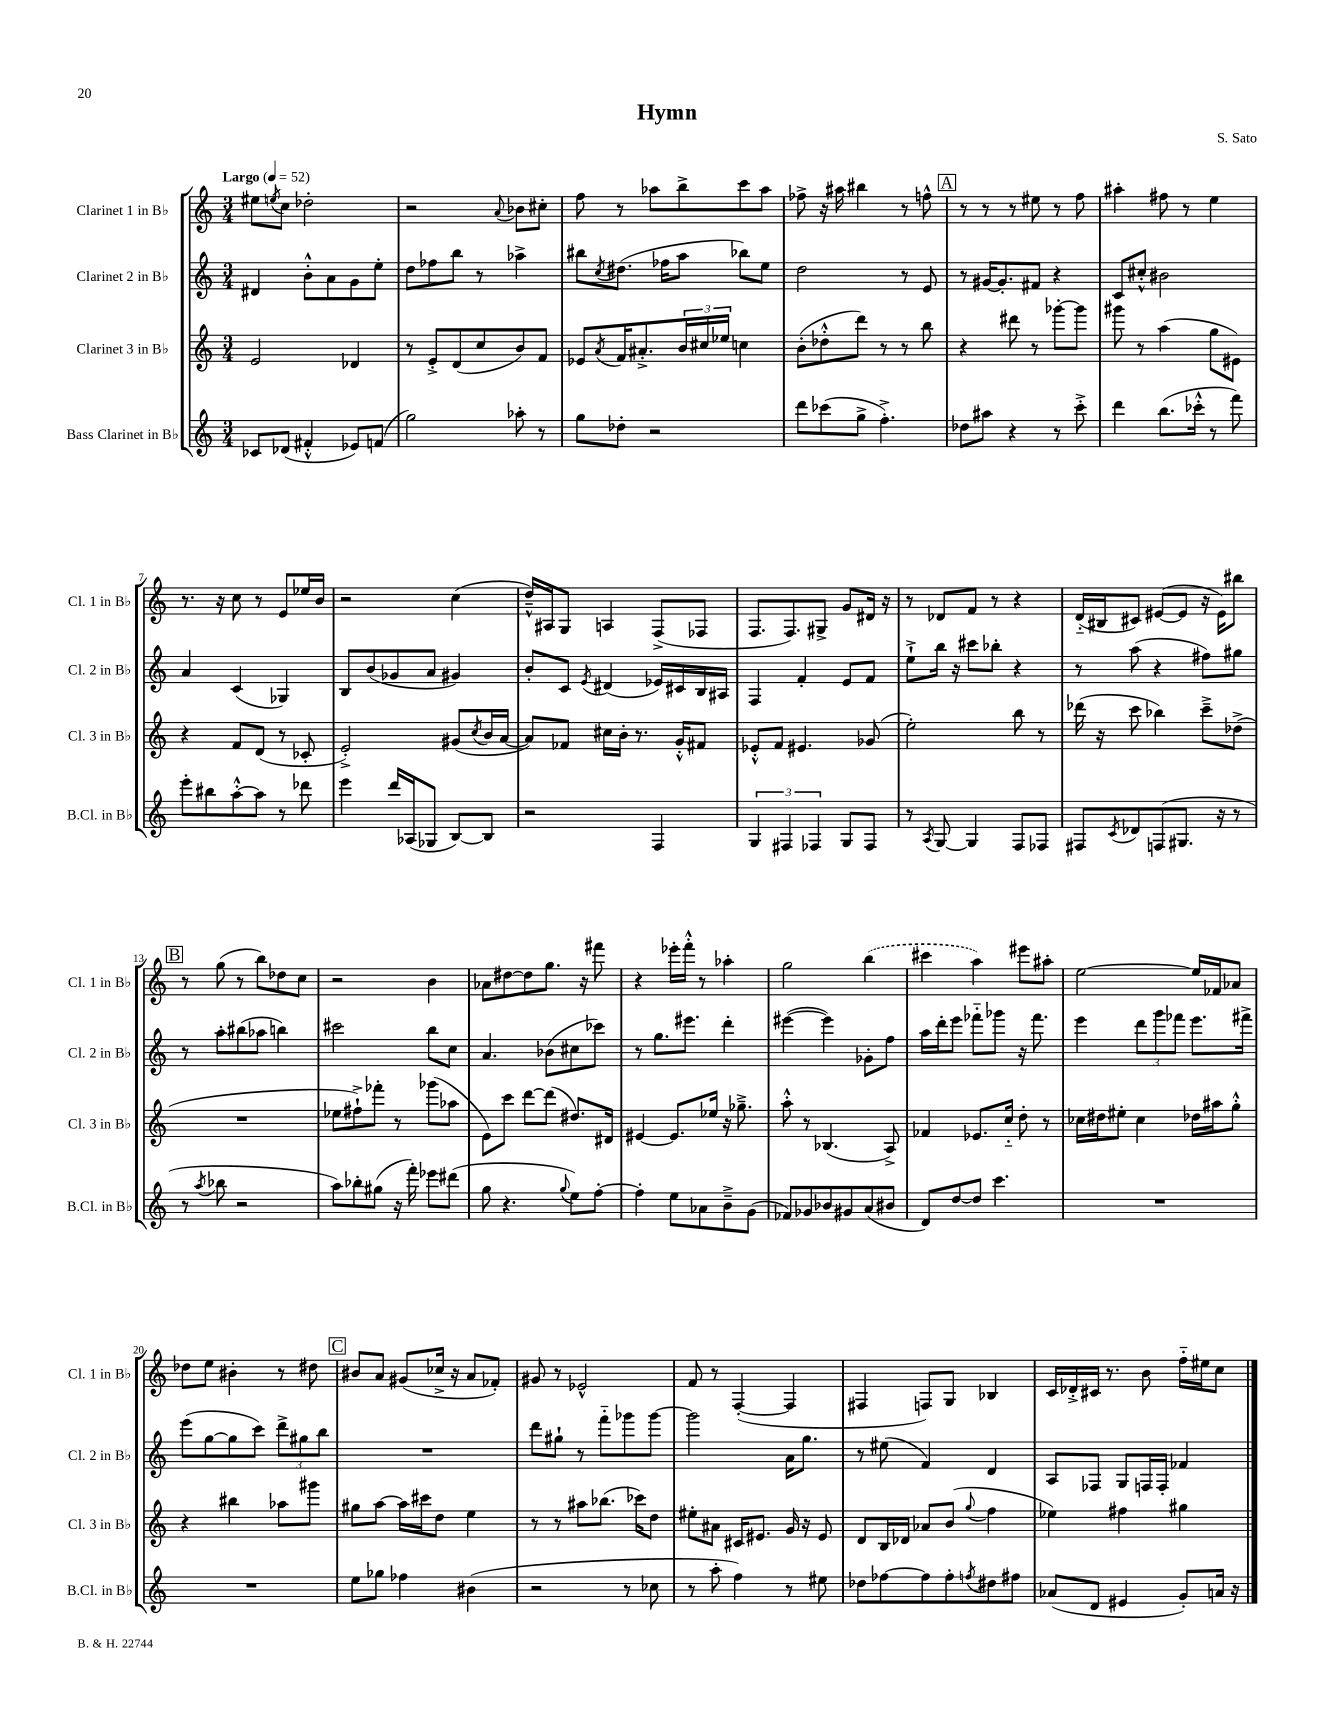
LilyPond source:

\header { title = "Hymn" composer = "S. Sato" }
<<
\new StaffGroup <<
\new Staff = "s0" \with { instrumentName = "Clarinet 1 in Bb" shortInstrumentName = "Cl. 1 in Bb" } {
    \clef treble \key c \major \numericTimeSignature \time 3/4 \tempo "Largo" 4 = 52
    eis''8 \acciaccatura { e''8 } c''8 des''2-. |
    r2 \appoggiatura { a'8 } bes'8 cis''8-. |
    f''8 r8 aes''8 b''8-> c'''8 aes''8 |
    fes''8-> r16 ais''16 bis''4 r8 f''8-^ |
    \mark \markup { \box "A" } r8 r8 r8 eis''8 r8 f''8 |
    ais''4-. fis''8 r8 e''4 |
    r8. r16 c''8 r8 e'8 ees''16 b'16 |
    r2 c''4( |
    d''16---^) ais16 g8 a4 f8->( fes8 |
    f8. f8.) gis8-> g'8 dis'16 r16 |
    r8 des'8 f'8 r8 r4 |
    d'16-_( bis16 cis'8) eis'8~( eis'8 r16 eis'16) bis''8 |
    \mark \markup { \box "B" } r8 g''8( r8 b''8) des''8 c''8 |
    r2 b'4 |
    aes'8 dis''8~ dis''8 g''8. r16 fis'''8 |
    r4 ees'''16-. f'''16-.-^ r8 aes''4-. |
    g''2 \once \slurDashed b''4( |
    cis'''4 a''4) eis'''8 ais''8-. |
    e''2~ e''16 fes'16 aes'8 |
    des''8 e''8 bis'4-. r8 dis''8 |
    \mark \markup { \box "C" } bis'8 a'8 gis'8( ces''16-> r16 a'8 fes'8-.) |
    gis'8 r8 ees'2-^ |
    f'8 r8 f4~-.( f4 |
    fis4 f8) g8 bes4 |
    c'16 des'16-.-> cis'16 r8. b'8 f''16-_ eis''16 c''8 \bar "|." |
}
\new Staff = "s1" \with { instrumentName = "Clarinet 2 in Bb" shortInstrumentName = "Cl. 2 in Bb" } {
    \clef treble \key c \major \numericTimeSignature \time 3/4
    dis'4 b'8-.-^ a'8 g'8 e''8-. |
    d''8 fes''8 b''8 r8 aes''4-> |
    bis''8 \acciaccatura { c''8 } dis''8.( fes''16 a''8 bes''8) e''8 |
    d''2 r8 e'8 |
    \mark \markup { \box "A" } r8 gis'16~ gis'8.-. fis'8 r4 |
    c'8 cis''8-.-^ bis'2 |
    a'4 c'4( ges4) |
    b8 b'8( ges'8 a'8 gis'4) |
    b'8-. c'8 \acciaccatura { e'8 } dis'4( ees'16) cis'16 b16 ais16 |
    f4 f'4-. e'8 f'8 |
    e''8-!-> b''16 r16 cis'''8 bes''8-. r4 |
    r8 a''8( r4 fis''8) gis''8 |
    \mark \markup { \box "B" } r8 a''8-. bis''8( aes''8 b''4) |
    cis'''2 b''8 c''8 |
    a'4. bes'8( cis''8 ces'''8) |
    r8 g''8. eis'''8. d'''4-. |
    eis'''4~( eis'''4) ges'8-. f''8 |
    a''16 d'''16-. e'''8 fes'''8-_ ges'''8 r16 fes'''8. |
    e'''4 \tuplet 3/2 { d'''8 g'''8 fes'''8 } e'''8. fis'''16-> |
    e'''8( g''8~ g''8 c'''8) \tuplet 3/2 { d'''8-> gis''8 b''8 } |
    \mark \markup { \box "C" } R2. |
    d'''8 gis''8-! r8 f'''8-_ ges'''8 ges'''8~ |
    ges'''2 a'16 g''8. |
    r8 eis''8( f'4) d'4 |
    a8 fes8 g8 f16 f16-. fes'4 \bar "|." |
}
\new Staff = "s2" \with { instrumentName = "Clarinet 3 in Bb" shortInstrumentName = "Cl. 3 in Bb" } {
    \clef treble \key c \major \numericTimeSignature \time 3/4
    e'2 des'4 |
    r8 e'8-.-> d'8( c''8 b'8) f'8 |
    ees'8 \acciaccatura { a'8 } f'16 ais'8.-.-> \tuplet 3/2 { b'16 cis''16 ees''16 } c''4 |
    b'8-.( des''8-.-^ d'''8) r8 r8 b''8 |
    \mark \markup { \box "A" } r4 dis'''8 r8 ges'''8~-. ges'''8 |
    gis'''8 r8 a''4( g''8 eis'8) |
    r4 f'8 d'8( r8 ces'8-. |
    e'2-.->) gis'8( \acciaccatura { c''8 } b'16 a'16~ |
    a'8) fes'8 cis''16 b'16-. r8. g'16-.-^ fis'8 |
    ees'8-.-^ f'8 eis'4. ges'8( |
    e''2-.) b''8 r8 |
    des'''16( r16 c'''8 bes''4) c'''8---> des''8->( |
    \mark \markup { \box "B" } R2. |
    ees''8 fis''8-!->) fes'''8-. r8 ges'''8( aes''8 |
    e'8) c'''8 d'''8~ d'''8( dis''8.) dis'16 |
    eis'4~ eis'8. ees''16 r16 ges''8.---> |
    a''8-.-^ r8 bes4.( a8->) |
    fes'4 ees'8. c''16-_ d''8-. r8 |
    ces''16 dis''16 eis''8-. ces''4 des''16 ais''16 g''8-.-^ |
    r4 bis''4 aes''8 gis'''8 |
    \mark \markup { \box "C" } gis''8 a''8~ a''16 cis'''16 d''8 e''4 |
    r8 r8 ais''8 bes''8.( ces'''16) d''8 |
    eis''8-. ais'8 cis'16 eis'8. g'16 r16 eis'8 |
    d'8 b16 des'16 aes'8 b'8( \appoggiatura { g''8 } f''4 |
    ees''4) fis''4 gis''4 \bar "|." |
}
\new Staff = "s3" \with { instrumentName = "Bass Clarinet in Bb" shortInstrumentName = "B.Cl. in Bb" } {
    \clef treble \key c \major \numericTimeSignature \time 3/4
    ces'8 des'8( fis'4-.-^ ees'8) f'8( |
    g''2) aes''8-. r8 |
    g''8 des''8-. r2 |
    d'''8 ces'''8( g''8-> f''4.-.->) |
    \mark \markup { \box "A" } des''8 ais''8 r4 r8 c'''8-.-> |
    d'''4 b''8.( ces'''16-.-^ r8 f'''8) |
    e'''8-. bis''8 a''8~-.-^ a''8 r8 des'''8 |
    e'''4 d'''16 aes16( ges8 b8~) b8 |
    r2 f4 |
    \tuplet 3/2 { g4 fis4 fes4 } g8 fes8 |
    r8 \acciaccatura { a8 } g8~ g4 f8 fes8 |
    fis8 \acciaccatura { c'8 } des'8 f8( gis8. r16 r8 |
    \mark \markup { \box "B" } r8 \acciaccatura { a''8 } bes''8 r2 |
    a''8) bes''8-. gis''8( r16 f'''16-.) ees'''8 dis'''8( |
    g''8 r4. \appoggiatura { g''8 } e''8) f''8~-. |
    f''4-. e''8 aes'8 b'8---> g'8( |
    fes'8) ges'8 bes'8 gis'8 a'8( bis'8 |
    d'8) d''8~ d''8 c'''4. |
    R2. |
    R2. |
    \mark \markup { \box "C" } e''8 ges''8 fes''4 bis'4( |
    r2 r8 ces''8 |
    r8 a''8-. f''4) r8 eis''8 |
    des''8 fes''8~ fes''8 fes''8-. \acciaccatura { f''8 } dis''8 fis''8 |
    aes'8( d'8 eis'4 g'8-.) a'16 r16 \bar "|." |
}
>>
>>
